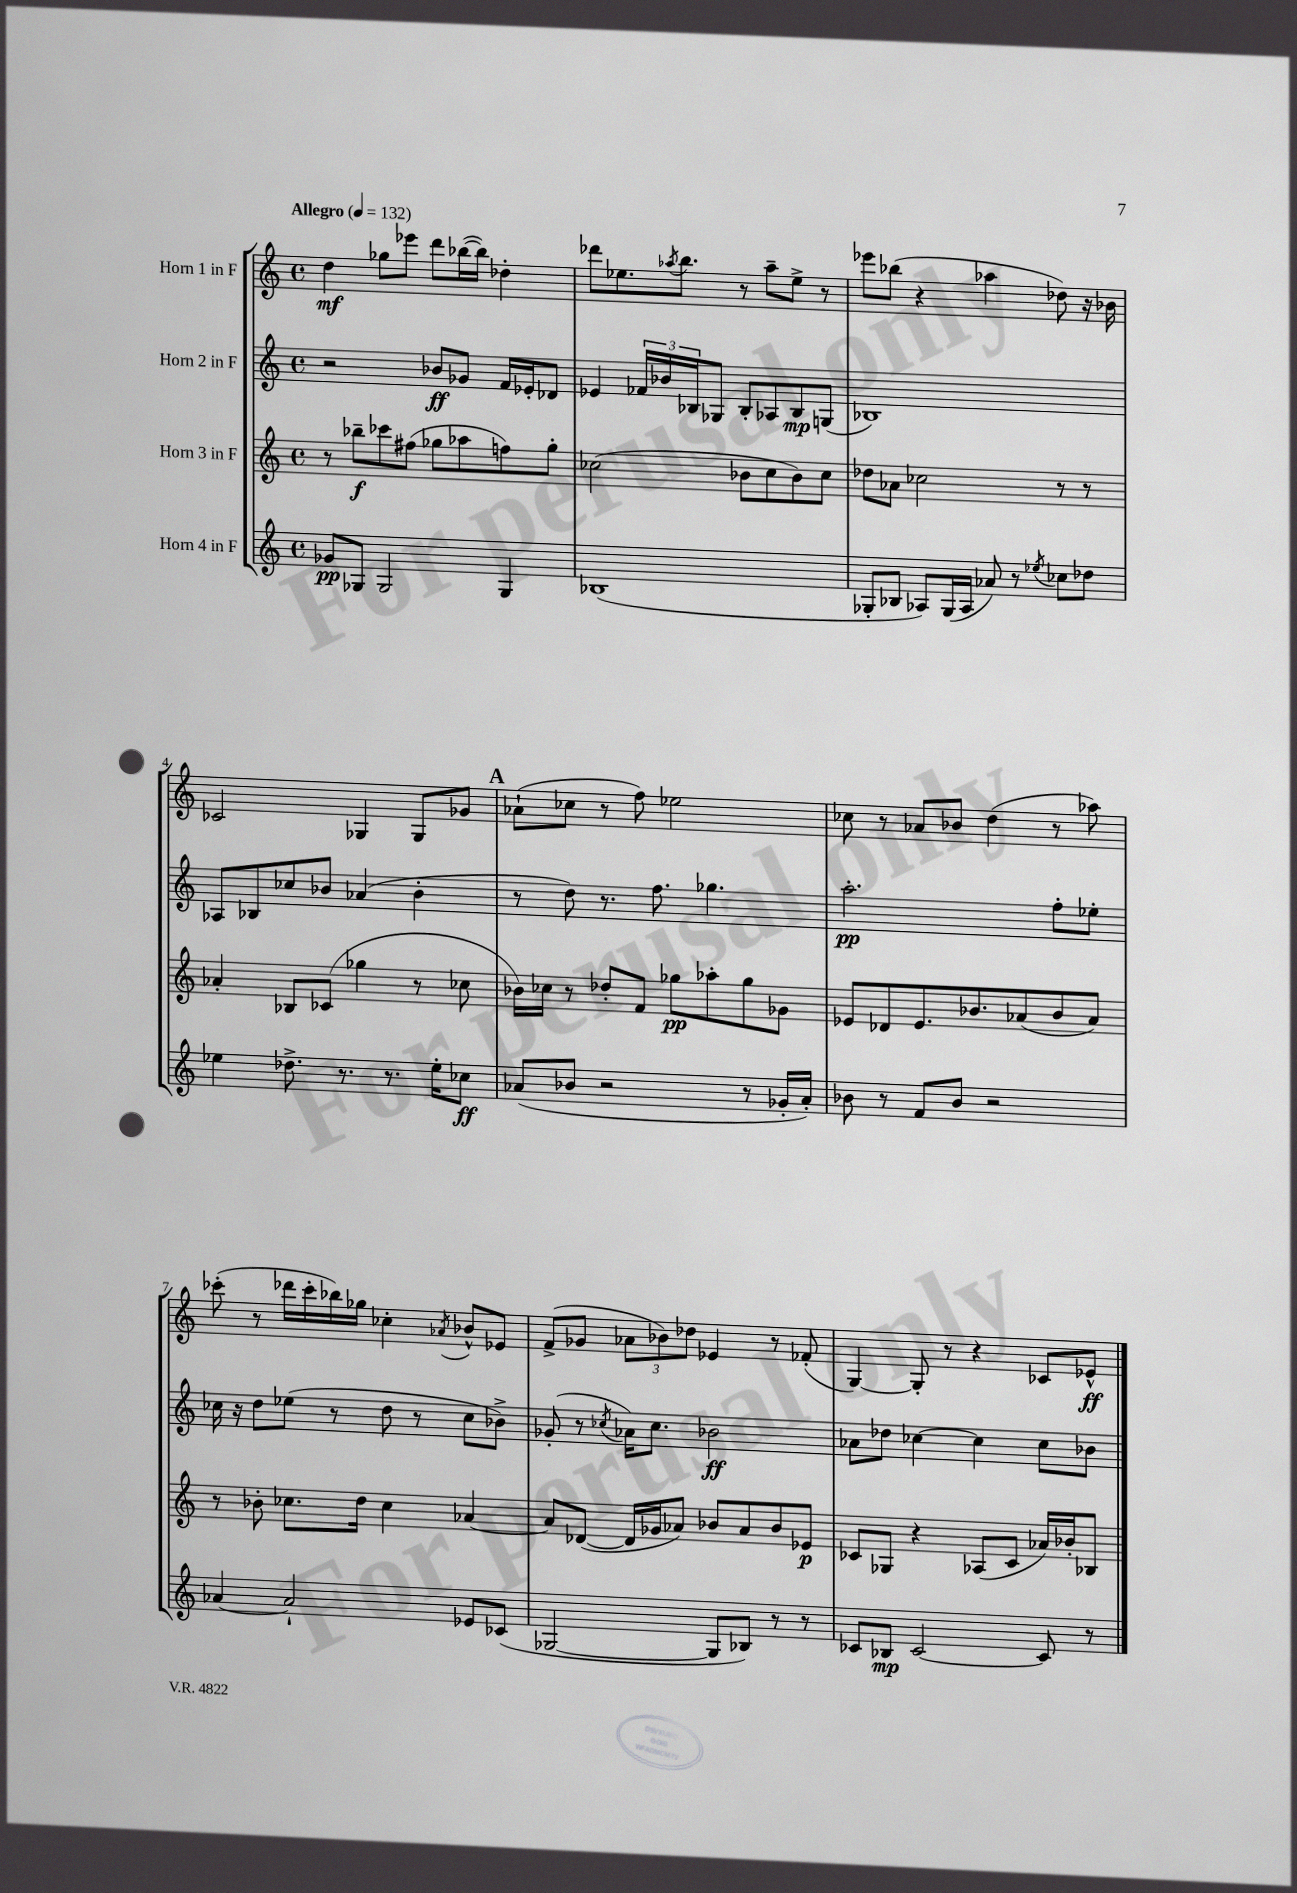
<<
\new StaffGroup <<
\new Staff = "s0" \with { instrumentName = "Horn 1 in F" } {
    \clef treble \key c \major \defaultTimeSignature \time 4/4 \tempo "Allegro" 4 = 132
    d''4\mf ges''8 ees'''8 d'''8 bes''16~( bes''16) des''4-. |
    des'''8 ees''8. \acciaccatura { aes''8 } b''8. r8 aes''8-- ees''8-> r8 |
    ees'''8 bes''8( r4 aes''4 des''8) r16 bes'16 |
    ces'2 ges4 ges8 ges'8 |
    \mark \markup { \bold "A" } aes'8-!( ces''8 r8 f''8) ees''2 |
    ces''8 r8 aes'8 bes'8 d''4( r8 aes''8) |
    ces'''8-.( r8 des'''16 ces'''16-. bes''16) ges''16 ces''4-. \acciaccatura { aes'8 } bes'8-^ ees'8 |
    f'8->( ges'8 \tuplet 3/2 { aes'8 bes'8) des''8 } ees'4 r8 fes'8-.( |
    g4~) g8-. r8 r4 ces'8 ees'8-^\ff \bar "|." |
}
\new Staff = "s1" \with { instrumentName = "Horn 2 in F" } {
    \clef treble \key c \major \defaultTimeSignature \time 4/4
    r2 bes'8\ff ges'8 f'16 ees'16-. des'8 |
    ees'4 \tuplet 3/2 { fes'16 bes'16 bes16 } ges8 bes8-. aes8 bes8\mp g8( |
    bes1) |
    aes8 bes8 ces''8 bes'8 aes'4( bes'4-. |
    \mark \markup { \bold "A" } r8 d''8) r8. f''8. ges''4. |
    a''2.-.\pp f''8-. ees''8-. |
    ces''16 r16 d''8 ees''8( r8 d''8 r8 ces''8 bes'8->) |
    ges'8-.( r8 \acciaccatura { ces''8 } aes'16) ces''8. bes'2\ff |
    aes'8 des''8 ces''4~ ces''4 ces''8 bes'8 \bar "|." |
}
\new Staff = "s2" \with { instrumentName = "Horn 3 in F" } {
    \clef treble \key c \major \defaultTimeSignature \time 4/4
    r8 bes''8--\f ces'''8 fis''8( ges''8 aes''8 f''8) ges''8-. |
    ces''2( bes'8 ces''8 bes'8) ces''8 |
    des''8 aes'8 ces''2 r8 r8 |
    aes'4-. bes8 ces'8( ges''4 r8 ces''8 |
    \mark \markup { \bold "A" } bes'16) ces''16 r8 des''8-. f'8 ges''8\pp aes''8-. ges''8 ges'8 |
    ees'8 des'8 ees'8. bes'8. aes'8( bes'8 aes'8) |
    r8 bes'8-. ces''8. d''16 ces''4 aes'4~ |
    aes'8 des'8~( des'16 ges'16 aes'8) bes'8 aes'8 bes'8 ees'8\p |
    ces'8 ges8 r4 aes8( ces'8 aes'16) bes'16-. bes8 \bar "|." |
}
\new Staff = "s3" \with { instrumentName = "Horn 4 in F" } {
    \clef treble \key c \major \defaultTimeSignature \time 4/4
    ges'8\pp ges8 ges2 ges4 |
    bes1( |
    ges8-. bes8 aes8) ges16( aes16 aes'8) r8 \acciaccatura { ees''8 } ces''8 des''8 |
    ees''4 des''8.-> r8. r8. ees''16-. ces''8\ff |
    \mark \markup { \bold "A" } aes'8( bes'8 r2 r8 ges'16-. aes'16-.) |
    bes'8 r8 f'8 bes'8 r2 |
    aes'4~ aes'2-! ees'8 ces'8( |
    ges2~ ges8 bes8) r8 r8 |
    ces'8 bes8\mp ces'2~ ces'8 r8 \bar "|." |
}
>>
>>
